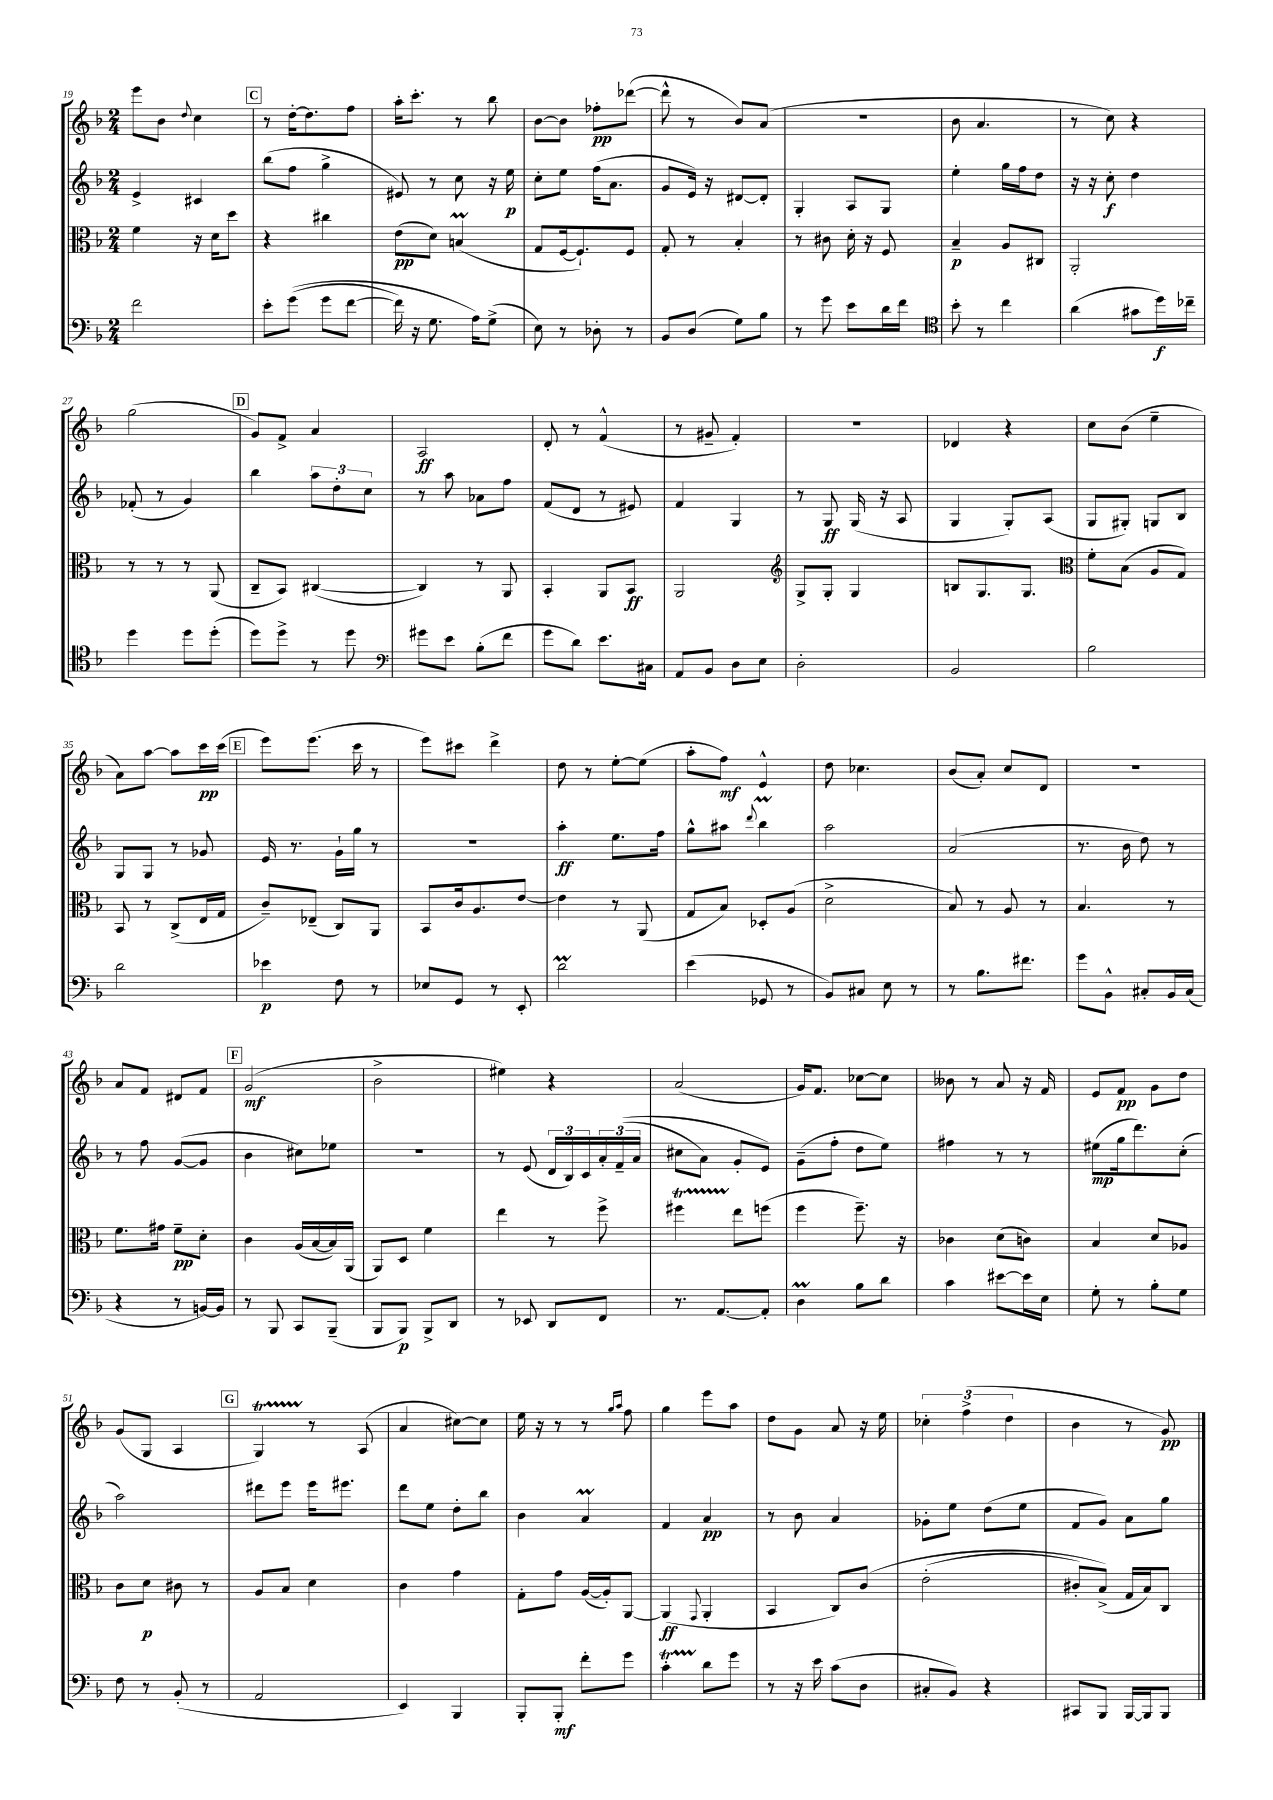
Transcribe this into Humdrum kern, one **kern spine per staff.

**kern	**kern	**kern	**kern
*staff4	*staff3	*staff2	*staff1
*clefF4	*clefC3	*clefG2	*clefG2
*k[b-]	*k[b-]	*k[b-]	*k[b-]
*M2/4	*M2/4	*M2/4	*M2/4
2f\	4f\	4e^/	8eee\L
.	.	.	8b-\J
.	.	.	8qqdd/
.	16r	4c#/	4cc\
.	16d\LK	.	.
.	8dd\J	.	.
=	=	=	=
8e'\L	4r	(8bb-\L	8r
&((8g\J	.	8ff\J	[16dd'\LK
.	.	.	8.dd\]
8g\L	4cc#\	4gg^\	.
[8f\J	.	.	8ff\J
=	=	=	=
16f\])	(8e\L	8e#/)	16aa'\LK
16r	.	.	8.ccc'\J
8.G\	8d\J)	8r	.
.	(4B/	8cc\	8r
16A\LK&)	.	.	.
(8G^\J	.	16r	8bb-\
.	.	16ee\	.
=	=	=	=
8E\)	8G/L	8cc'\L	[8b-\L
8r	[16F/k	8ee\J	8b-\]J
.	8.F`/])	.	.
8D-'\	.	(16ff\LK	8ff-'\L
.	.	8.a\J	.
8r	8F/J	.	([8ddd-\J
=	=	=	=
8BB-/L	8G'/	8g/L	8ddd-^^\]
(8D/J	8r	16e/Jk)	8r
.	.	16r	.
8G\L)	4B-'/	[8d#/L	8b-/L)
8B-\J	.	8d#'/]J	(8a/J
=	=	=	=
8r	8r	4G'/	2r
8g\	8c#\	.	.
8e\L	16d'\	8A/L	.
.	16r	.	.
16d\L	8F/	8G/J	.
16f\JJ	.	.	.
=	=	=	=
*clefC4	*	*	*
8b-'\	4B-~/	4ee'\	8b-\
8r	.	.	4.a/
4cc\	8A/L	16gg\LL	.
.	.	16ff\J	.
.	8C#/J	8dd\J	.
=	=	=	=
(4a\	2AA'/	16r	8r
.	.	16r	.
.	.	8cc'\	8cc\)
8g#\L	.	4dd\	4r
16dd\L)	.	.	.
16cc-~\JJ	.	.	.
=	=	=	=
4dd\	8r	(8f-'/	(2gg\
.	8r	8r	.
8dd\L	8r	4g/)	.
(8dd'\J	(8AA/	.	.
=	=	=	=
8dd\L)	8C~/L	4bb-\	8g/L)
8dd^\J	8BB-/J)	.	8f^/J
8r	([4C#/	12aa\L	4a/
.	.	12dd'\	.
8dd\	.	.	.
.	.	12cc\J	.
=	=	=	=
*clefF4	*	*	*
8g#\L	4C#/])	8r	2A/
8e\J	.	8aa\	.
(8B-'\L	8r	8a-\L	.
8f\J	8AA/	8ff\J	.
=	=	=	=
8g\L	4BB-'/	(8f/L	8d'/
8d\J)	.	8d/J	8r
8.e\L	8AA/L	8r	(4f^^/
.	8BB-/J	8e#/)	.
16C#\Jk	.	.	.
=	=	=	=
8AA/L	2AA/	4f/	8r
8BB-/J	.	.	8g#~/
8D\L	.	4G/	4f'/)
8E\J	.	.	.
=	=	=	=
*	*clefG2	*	*
2D'\	8G^/L	8r	2r
.	8G'/J	8G/	.
.	4G/	(16G/	.
.	.	16r	.
.	.	8A/	.
=	=	=	=
2BB-/	8B/L	4G/	4d-/
.	8.G/	.	.
.	.	8G'/L)	4r
.	8.G/J	.	.
.	.	(8A/J	.
=	=	=	=
*	*clefC3	*	*
2B-\	8f'\L	8G/L	8cc\L
.	(8B-\J	8G#'/J)	(8b-\J
.	8A/L	8G/L	4ee~\
.	8G/J)	8B-/J	.
=	=	=	=
2d\	8BB-/	8G/L	8a\L)
.	8r	8G/J	[8aa\J
.	(8C^/L	8r	8aa\]L
.	16E/L	8g-/	16ccc\L
.	16G/JJ	.	(16ccc\JJ
=	=	=	=
4e-\	8c~/L)	16e/	8eee\L)
.	.	8.r	.
.	(8E-~/J	.	(8.eee\J
8F\	8C/L)	16g`\LL	.
.	.	16gg\JJ	16ccc\
8r	8AA/J	8r	8r
=	=	=	=
8E-/L	8BB-/L	2r	8eee\L)
8GG/J	16c/k	.	8ccc#\J
.	8.A/	.	.
8r	.	.	4ddd^\
8EE'/	[8e/J	.	.
=	=	=	=
2d\	4e\]	4aa'\	8dd\
.	.	.	8r
.	8r	8.ee\L	[8ee'\L
.	(8AA/	.	(8ee\]J
.	.	16ff\Jk	.
=	=	=	=
(4e\	8G/L	8gg^^\L	8aa'\L
.	8B-/J)	8aa#\J	8ff\J)
.	.	8qqddd/	.
8GG-/	8D-'/L	4bb-\	4e^^/
8r	(8A/J	.	.
=	=	=	=
8BB-/L)	2d^\	2aa\	8dd\
8C#/J	.	.	4.cc-\
8E\	.	.	.
8r	.	.	.
=	=	=	=
8r	8B-/)	(2a/	(8b-/L
8.B-\L	8r	.	8a'/J)
.	8A/	.	8cc/L
8.f#\J	.	.	.
.	8r	.	8d/J
=	=	=	=
8g\L	4.B-/	8.r	2r
8BB-^^\J	.	.	.
.	.	16b-\	.
8C#'/L	.	8dd\)	.
16BB-/L	8r	8r	.
(16C#/JJ	.	.	.
=	=	=	=
4r	8.f\L	8r	8a/L
.	.	8ff\	8f/J
.	16g#\Jk	.	.
8r	8f~\L	([8g/L	8d#/L
[16BB/LL)	8d'\J	8g/]J	8f/J
16BB/]JJ	.	.	.
=	=	=	=
8r	4c\	4b-\	(2g/
8BBB-/	.	.	.
8CC/L	(16A/LL	8cc#\L)	.
.	[16B-/	.	.
(8BBB-~/J	16B-/])	8ee-\J	.
.	(16AA/JJ	.	.
=	=	=	=
8BBB-/L	8AA/L)	2r	2b-^\
8BBB-/J)	8D/J	.	.
8BBB-^/L	4f\	.	.
8DD/J	.	.	.
=	=	=	=
8r	4ee\	8r	4ee#\)
8EE-/	.	(8e/	.
8DD/L	8r	24d/LL	4r
.	.	24B-/)	.
.	.	24c/	.
8FF/J	8ff^\	24a'/	.
.	.	&((24f~/	.
.	.	24a/JJ	.
=	=	=	=
8.r	4ff#\	8cc#\L	(2a/
.	.	8a\J)	.
[8.AA/L	.	.	.
.	8ee\L	8g'/L	.
8AA'/]J	(8ff\J	8e/J&)	.
=	=	=	=
4D\	4ff\	(8g~\L	16g/LK)
.	.	.	8.f/J
.	.	8ff'\J	.
8B-\L	8.ff~\)	8dd\L	[8cc-\L
8d\J	.	8ee\J)	8cc-\]J
.	16r	.	.
=	=	=	=
4c\	4c-\	4ff#\	8b--\
.	.	.	8r
[8e#\L	(8d\L	8r	8a/
16e#\]L	8c\J)	8r	16r
16E\JJ	.	.	16f/
=	=	=	=
8G'\	4B-/	(8ee#\L	8e/L
8r	.	16gg\k	8f/J
.	.	8.ddd\)	.
8B-'\L	8d/L	.	8g\L
8G\J	8A-/J	(8cc'\J	8dd\J
=	=	=	=
8F\	8c\L	2aa\)	(8g/L
8r	8d\J	.	8G/J
(8BB-'/	8c#\	.	4A/
8r	8r	.	.
=	=	=	=
2AA/	8A/L	8ddd#\L	4G/)
.	8B-/J	8eee\J	.
.	4d\	16eee\LK	8r
.	.	8.eee#\J	.
.	.	.	(8A/
=	=	=	=
4EE/)	4c\	8ddd\L	4a/
.	.	8ee\J	.
4BBB-/	4g\	8dd'\L	[8cc#\L)
.	.	8bb-\J	8cc#\]J
=	=	=	=
8BBB-'/L	8G'\L	4b-\	16ee\
.	.	.	16r
8BBB-'/J	8g\J	.	8r
8f'\L	([16A/LL	4a/	8r
.	16A'/]J)	.	.
.	.	.	16qqgg/LL
.	.	.	16qqaa/JJ
8g\J	[8AA/J	.	8ff\
=	=	=	=
4c'\	(4AA/]	4f/	4gg\
.	8qqGG/	.	.
8d\L	4AA'/	4a/	8eee\L
8g\J	.	.	8aa\J
=	=	=	=
8r	4BB-/	8r	8dd\L
16r	.	8b-\	8g\J
16e\	.	.	.
(8c\L	8C/L)	4a/	8a/
8D\J	&(8c/J	.	16r
.	.	.	16ee\
=	=	=	=
8C#'/L	(2e'\	8g-'\L	6cc-'\
8BB-/J)	.	8ee\J	.
.	.	.	(6ff^\
4r	.	(8dd\L	.
.	.	.	6dd\
.	.	8ee\J	.
=	=	=	=
8CC#/L	8c#'/L)	8f/L	4b-\
8BBB-/J	(8B-^/J&)	8g/J)	.
[16BBB-/LL	16G/LL	8a\L	8r
16BBB-/]J	16B-/J)	.	.
8BBB-/J	8C/J	8gg\J	8g/)
==	==	==	==
*-	*-	*-	*-
